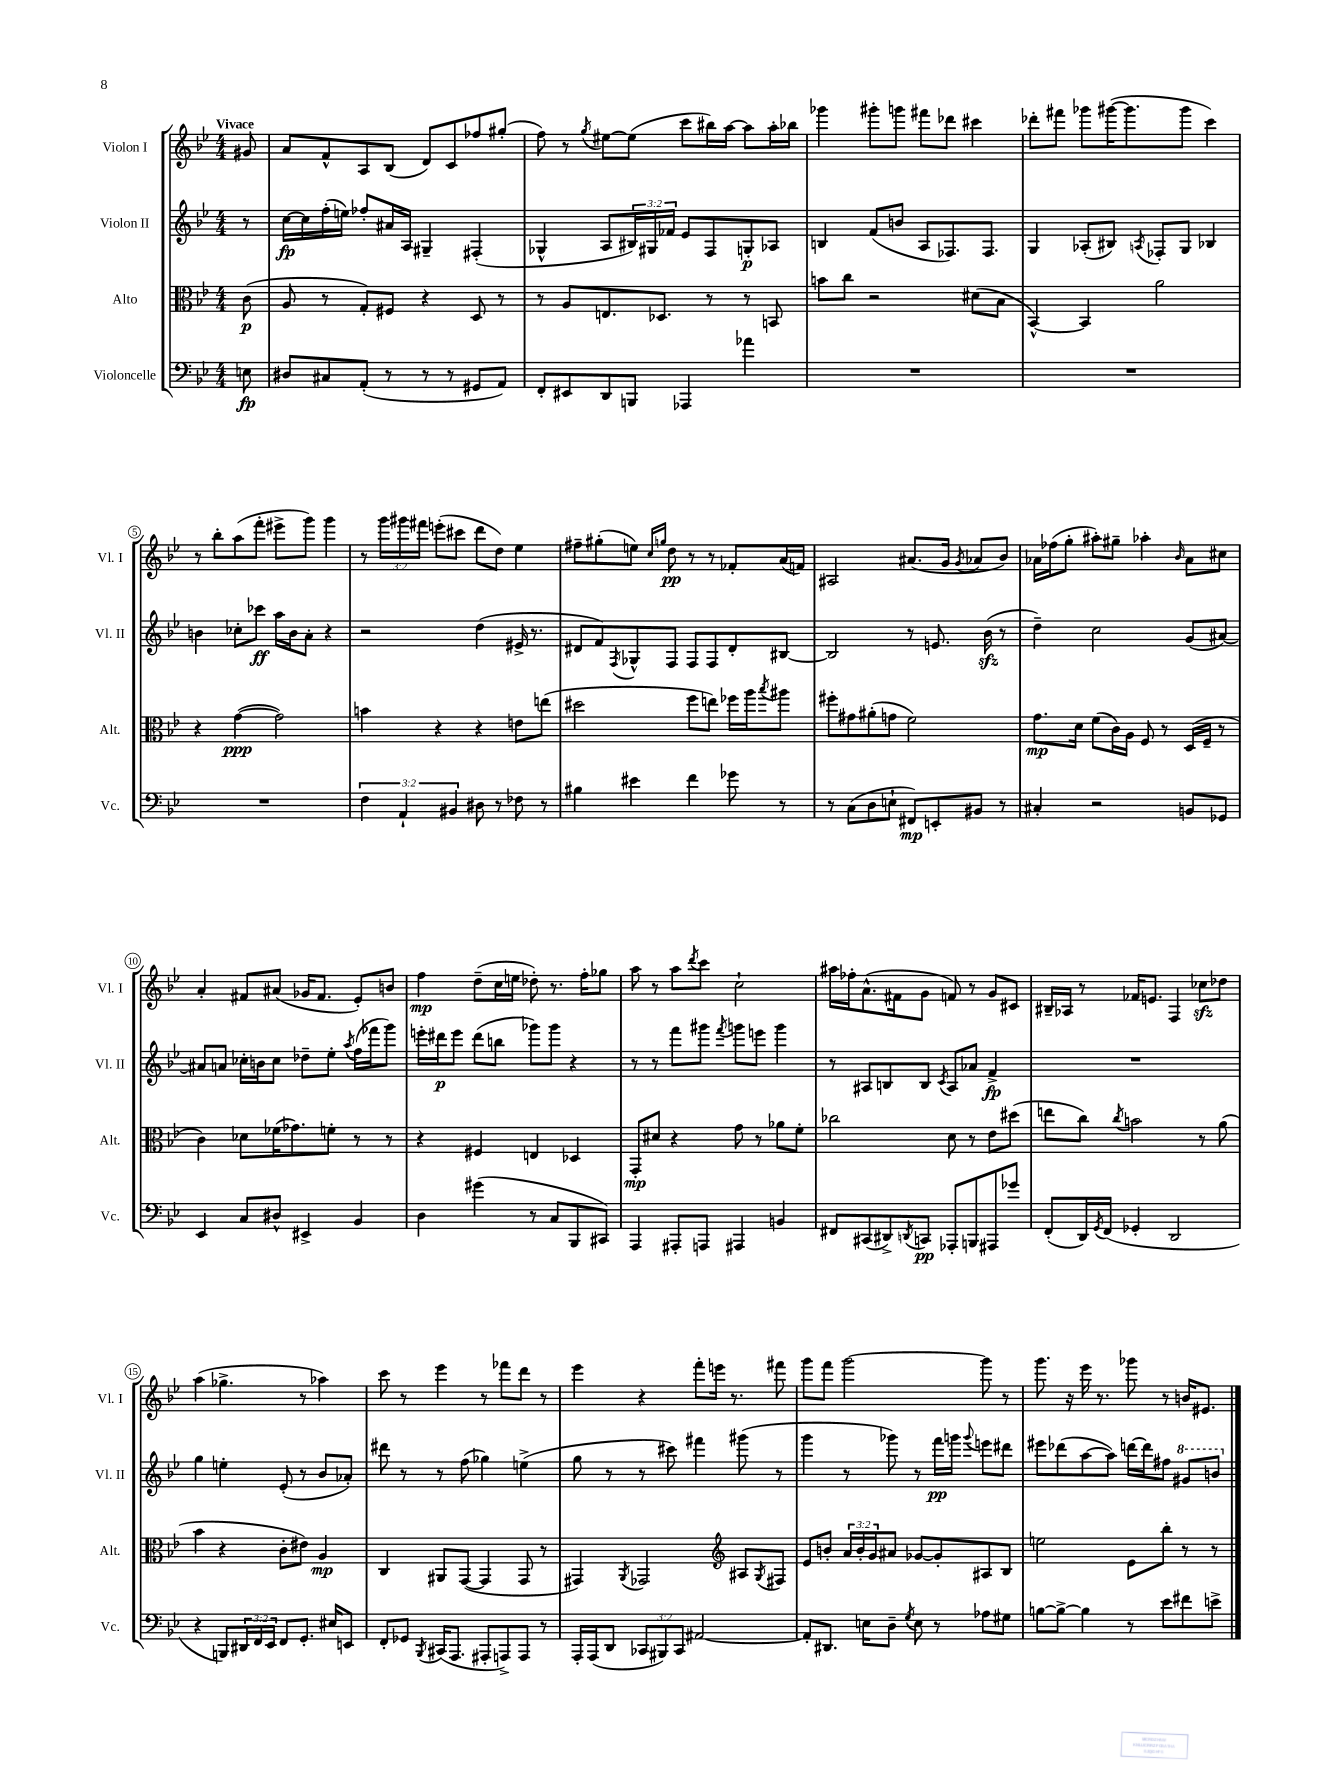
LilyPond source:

<<
\new StaffGroup <<
\new Staff = "s0" \with { instrumentName = "Violon I" shortInstrumentName = "Vl. I" } {
    \clef treble \key bes \major \numericTimeSignature \time 4/4 \override Staff.TupletNumber.text = #tuplet-number::calc-fraction-text \partial 8 \tempo "Vivace"
    gis'8 |
    a'8 f'8-^ a8 bes8( d'8) c'8 fes''8 gis''8-.( |
    f''8) r8 \acciaccatura { g''8 } eis''8~ eis''8( c'''8 bis''16) a''16~ a''8 a''16-. bes''16 |
    ges'''4 gis'''8-. g'''8 fis'''8 des'''8 cis'''4 |
    des'''8-. fis'''8 ges'''8 gis'''16~( gis'''8. gis'''8 c'''4) |
    r8 bes''8-. a''8( f'''8-. eis'''8-> g'''8) g'''4 |
    r8 \tuplet 3/2 { g'''16 gis'''16 fis'''16 } e'''8-.( cis'''8 d'''8 d''8) ees''4 |
    fis''8-- gis''8-.( e''8) \grace { c''16 g''16 } d''8\pp r8 r8 fes'8-. a'16( f'16) |
    ais2 ais'8.( g'16 \acciaccatura { g'8 } aes'8 bes'8) |
    aes'16 fes''16( g''8-. ais''8-.) gis''8-- aes''4-. \grace { bes'16 } aes'8 cis''8 |
    a'4-. fis'8 ais'8( ges'16 fis'8. ees'8-.) b'8 |
    f''4\mp d''8--( c''16 e''16 des''8-.) r8. f''16-. ges''8 |
    a''8 r8 a''8 \acciaccatura { d'''8 } c'''8 c''2-! |
    ais''16 fes''16-. a'8.-^( fis'16 g'8 f'8) r8 g'8 cis'8 |
    bis16-- aes16 r8 fes'16 e'8. f4 ces''8\sfz des''8 |
    a''4( ges''4.-> r8 aes''4) |
    c'''8 r8 ees'''4 r8 fes'''8 d'''8 r8 |
    ees'''4 r4 f'''8-. e'''16 r8. fis'''8 |
    g'''8 f'''8 g'''2~ g'''8 r8 |
    g'''8. r16 ees'''16 r8. ges'''8 r8 b'16 eis'8. \bar "|." |
}
\new Staff = "s1" \with { instrumentName = "Violon II" shortInstrumentName = "Vl. II" } {
    \clef treble \key bes \major \numericTimeSignature \time 4/4 \override Staff.TupletNumber.text = #tuplet-number::calc-fraction-text \partial 8
    r8 |
    c''16~\fp c''16 f''16-.( e''16) fes''8-. ais'16 a16 gis4-- fis4-.( |
    ges4-^ a8 \tuplet 3/2 { bis16) gis16 fes'16 } ees'8 f8 g8-.\p aes8 |
    b4 f'8( b'8 a8 fes8.) fes8. |
    g4 aes8-.( bis8) \acciaccatura { a8 } fes8-. g8 bes4 |
    b'4 ces''8-. ces'''8\ff a''16 b'16 a'8-. r4 |
    r2 d''4( eis'16-> r8. |
    dis'8 f'8) \acciaccatura { f8 } ges8-^ f8 f8 f8 dis'8-. bis8~ |
    bis2 r8 e'8. bes'16\sfz( r8 |
    d''4--) c''2 g'8( ais'8~) |
    ais'8 a'8 ces''16-. b'16 ces''8 des''8-- ees''8-. \acciaccatura { a''8 } f''16( fes'''16 g'''8) |
    e'''16-. dis'''16\p e'''8 dis'''8( b''8 ges'''8) ges'''8 r4 |
    r8 r8 f'''8 gis'''8 \acciaccatura { f'''8 } g'''8 e'''8 g'''4 |
    r8 ais8 b8 b8 \acciaccatura { c'8 } ais8 aes'8 f'4->\fp |
    R1 |
    g''4 e''4-. ees'8-.( r8 bes'8 aes'8-.) |
    dis'''8 r8 r8 f''8( ges''4) e''4->( |
    g''8 r8 r8 cis'''8) fis'''4 gis'''8( r8 |
    g'''4 r8 ges'''8) r8 f'''16\pp g'''16 \appoggiatura { g'''8 } e'''8 dis'''8 |
    eis'''8 des'''8( a''8~ a''8) d'''16~ d'''16 fis''8 \ottava #1 gis''8 b''8 \ottava #0 \bar "|." |
}
\new Staff = "s2" \with { instrumentName = "Alto" shortInstrumentName = "Alt." } {
    \clef alto \key bes \major \numericTimeSignature \time 4/4 \override Staff.TupletNumber.text = #tuplet-number::calc-fraction-text \partial 8
    c'8\p( |
    a8 r8 g8-.) fis8 r4 d8 r8 |
    r8 a8 e8. des8. r8 r8 b,8 |
    b'8 c''8 r2 dis'8( bes8 |
    bes,4~-^) bes,4 a'2 |
    r4 g'4~\ppp( g'2) |
    b'4 r4 r4 e'8 e''8( |
    dis''2 f''8 e''8) fes''16 a''16 \acciaccatura { bes''8 } ais''8 |
    fis''8-. gis'8 ais'8-.( g'8 f'2) |
    g'8.\mp d'16 f'8( c'16) a16 f8 r8 d16( f16-- r8 |
    c'4) des'8 fes'16( ges'8.) f'8-. r8 r8 |
    r4 fis4 e4 des4 |
    g,8-.\mp dis'8 r4 g'8 r8 aes'8 f'8-. |
    ces''2 d'8 r8 ees'8 dis''8( |
    e''8 c''8) \acciaccatura { c''8 } b'2 r8 a'8( |
    bes'4 r4 c'8-. eis'8) a4\mp |
    c4 ais,8 g,8~( g,4 g,8 r8 |
    gis,4) \acciaccatura { a,8 } ges,2 \clef treble ais8 \acciaccatura { g8 } fis8 |
    ees'8 b'8-. \tuplet 3/2 { a'16 b'16-. g'16 } ais'8 ges'8~ ges'8-. ais8 bes8 |
    e''2 ees'8 bes''8-. r8 r8 \bar "|." |
}
\new Staff = "s3" \with { instrumentName = "Violoncelle" shortInstrumentName = "Vc." } {
    \clef bass \key bes \major \numericTimeSignature \time 4/4 \override Staff.TupletNumber.text = #tuplet-number::calc-fraction-text \partial 8
    e8\fp |
    dis8 cis8 a,8-.( r8 r8 r8 gis,8 a,8) |
    f,8-. eis,8 d,8 b,,8 aes,,4 aes'4 |
    R1 |
    R1 |
    R1 |
    \tuplet 3/2 { f4 a,4-! bis,4 } dis8 r8 fes8 r8 |
    bis4 eis'4 f'4 ges'8 r8 |
    r8 c8( d8 e8-! fis,8\mp) e,8-. bis,8 r8 |
    cis4-. r2 b,8 ges,8 |
    ees,4 c8 dis8-^ eis,4-> bes,4 |
    d4 gis'4( r8 c8 bes,,8 cis,8) |
    a,,4 ais,,8-. a,,8 ais,,4 b,4 |
    fis,8 cis,8( dis,8->) \acciaccatura { d,8 } c,8\pp aes,,8-. b,,8 ais,,8 ges'8 |
    f,8-.( d,16) \acciaccatura { g,8 } f,16( ges,4-. d,2 |
    r4 b,,8) \tuplet 3/2 { dis,16 f,16 ees,16 } f,8 g,8.-. eis16 e,8 |
    f,8-. ges,8 \acciaccatura { bes,,8 } cis,16( a,,8. ais,,8-. a,,8->) a,,8 r8 |
    a,,16-. a,,16( d,8 \tuplet 3/2 { ces,8 bis,,8) ces,8 } ais,2~ |
    ais,8-. dis,8. e16 d8-- \acciaccatura { g8 } e8 r8 aes8 gis8 |
    b8~ b8~-> b4 r8 ees'8 fis'8 e'8-> \bar "|." |
}
>>
>>
\layout { \context { \Score \override BarNumber.stencil = #(make-stencil-circler 0.1 0.3 ly:text-interface::print) } }
